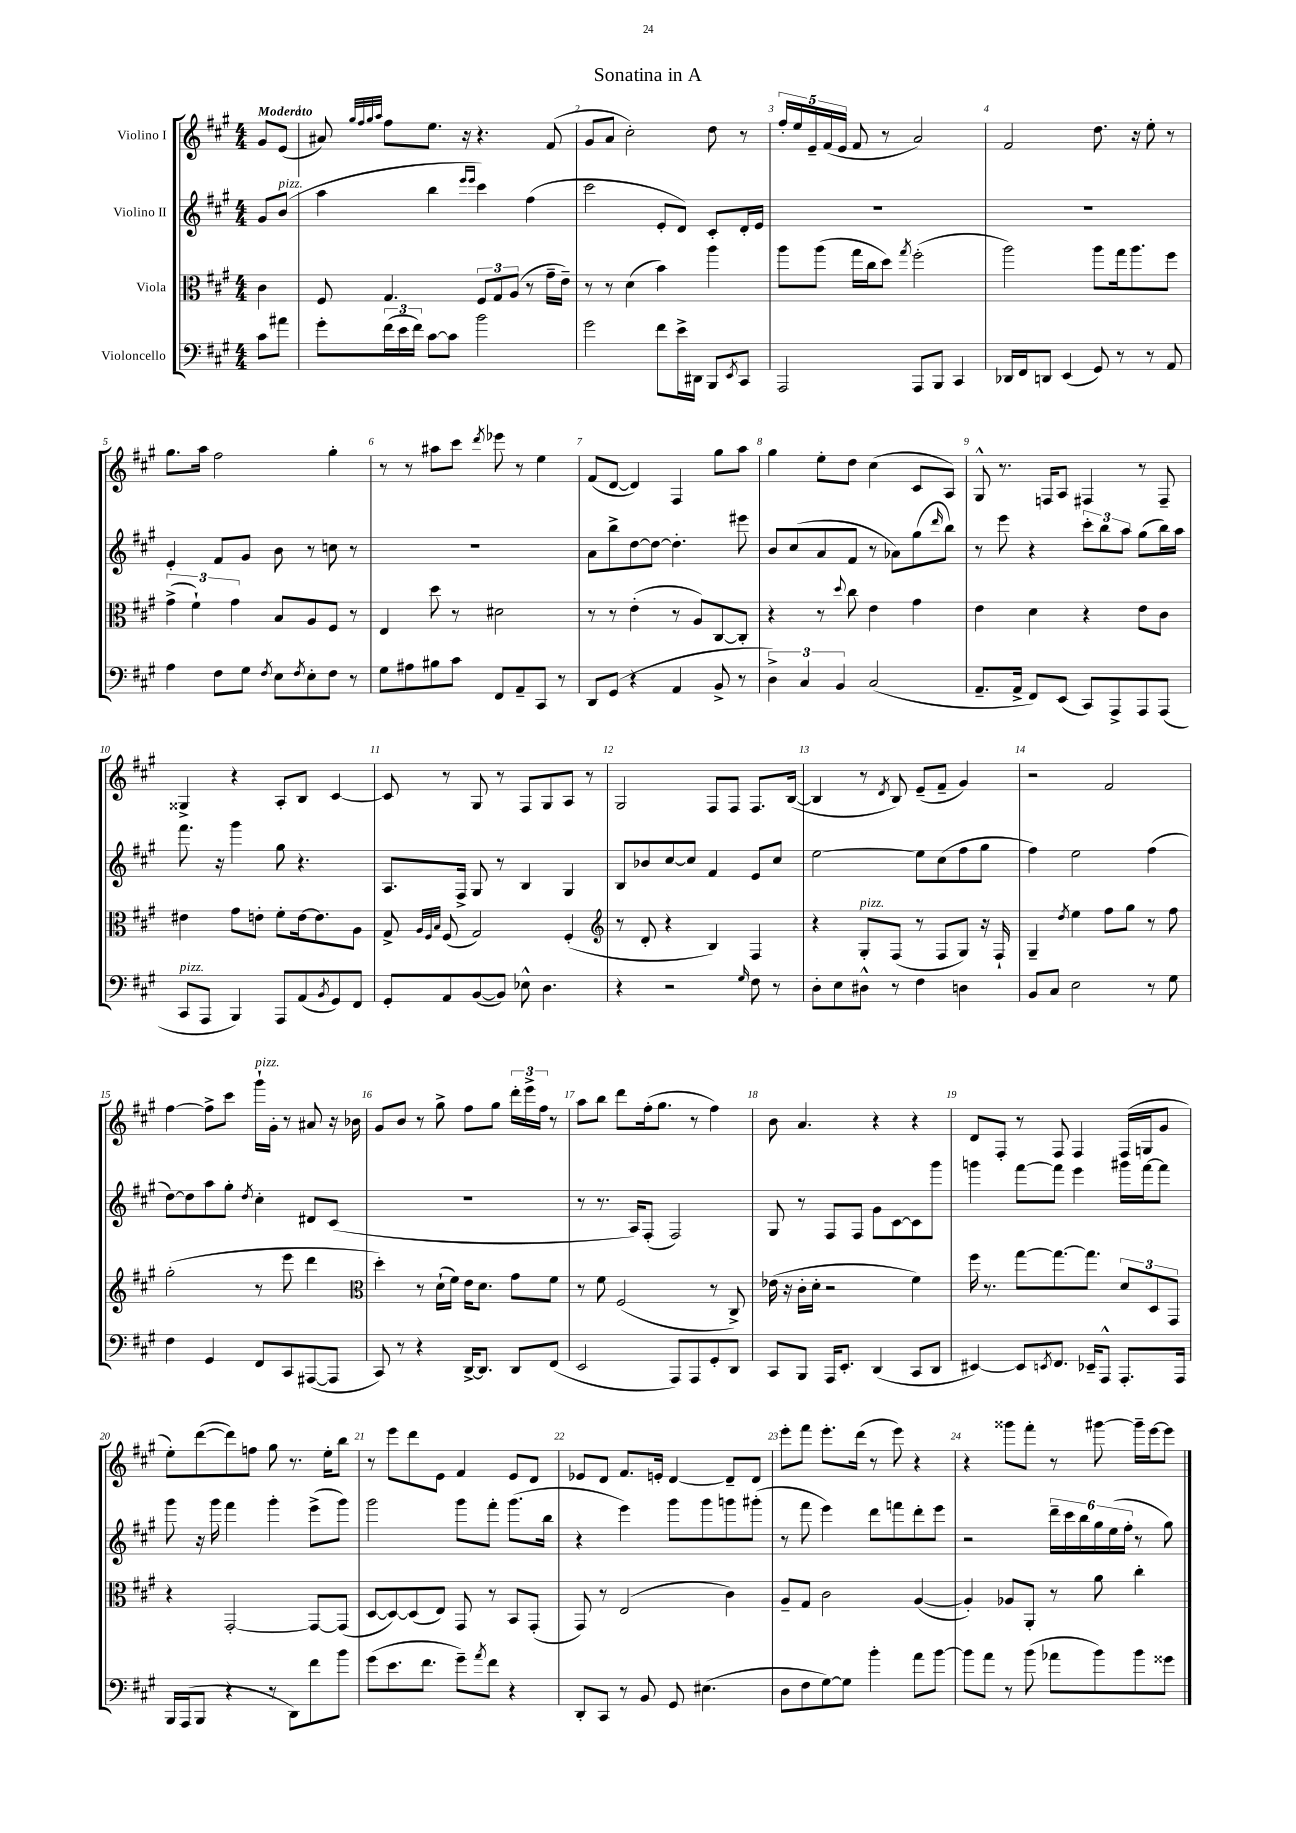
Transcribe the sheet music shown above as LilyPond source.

\header { title = "Sonatina in A" }
<<
\new StaffGroup <<
\new Staff = "s0" \with { instrumentName = "Violino I" } {
    \clef treble \key a \major \numericTimeSignature \time 4/4 \partial 4 \tempo "Moderato"
    gis'8 e'8( |
    ais'8) \grace { gis''32 fis''32 gis''32 a''32 } fis''8 e''8. r16 r4. fis'8( |
    gis'8 a'8 cis''2-.) d''8 r8 |
    \tuplet 5/4 { fis''16-. e''16 e'16-- fis'16( e'16 } fis'8 r8 a'2) |
    fis'2 d''8. r16 e''8-. r8 |
    gis''8. a''16 fis''2 gis''4-. |
    r8 r8 ais''8 cis'''8 \acciaccatura { d'''8 } ees'''8 r8 e''4 |
    fis'8( d'8~ d'4) fis4 gis''8 a''8 |
    gis''4 e''8-. d''8 cis''4( cis'8 a8) |
    gis8-^ r8. f16 a8 fis4 r8 fis8-- |
    gisis4-> r4 a8-. b8 cis'4~ |
    cis'8 r8 gis8 r8 fis8 gis8 a8 r8 |
    gis2 fis8 fis8 fis8. b16~( |
    b4 r8 \acciaccatura { d'8 } b8) e'8--( fis'8-- gis'4) |
    r2 fis'2 |
    fis''4~ fis''8-> cis'''8 gis'''16-!^\markup { \italic "pizz." } gis'16-. r8 ais'8 r16 bes'16 |
    gis'8 b'8 r8 gis''8-> fis''8 gis''8 \tuplet 3/2 { d'''16-. e'''16-> fis''16 } r8 |
    a''8 b''8 d'''8 fis''16-.( gis''8. r8 fis''4) |
    b'8 a'4. r4 r4 |
    d'8 fis8-. r8 fis8 fis4 fis16( g16 gis'8 |
    e''8-.) d'''8~( d'''8) f''8 gis''8 r8. e''16-. b''8 |
    r8 e'''8 d'''8 e'8 fis'4 e'8 d'8 |
    ees'8 d'8 fis'8. e'16-. d'4~ d'8-- d'8 |
    e'''8-. fis'''8 e'''8.-. d'''16( r8 e'''8) r4 |
    r4 gisis'''8 fis'''8-. r8 gis'''8~ gis'''16-- e'''16~ e'''8 \bar "|." |
}
\new Staff = "s1" \with { instrumentName = "Violino II" } {
    \clef treble \key a \major \numericTimeSignature \time 4/4 \partial 4
    gis'8 b'8^\markup { \italic "pizz." }( |
    a''4 b''4 \grace { e'''16 e'''16 } cis'''4) fis''4( |
    cis'''2 e'8-. d'8) cis'8-. d'16-. e'16 |
    R1 |
    R1 |
    e'4-. fis'8 gis'8 b'8 r8 c''8 r8 |
    R1 |
    a'8 b''8-> d''8~ d''8~ d''4.-. eis'''8 |
    b'8 cis''8( a'8 fis'8 r8 aes'8) gis''8( \grace { d'''16 } b''8) |
    r8 e'''8 r4 \tuplet 3/2 { cis'''8-. b''8 a''8 } gis''8( b''16) a''16 |
    fis'''8. r16 gis'''4 gis''8 r4. |
    a8. fis16-> gis8 r8 b4 gis4 |
    b8 bes'8 cis''8~ cis''8 fis'4 e'8 cis''8 |
    e''2~ e''8 cis''8( fis''8 gis''8 |
    fis''4) e''2 fis''4( |
    d''8~) d''8 a''8 gis''8-. \acciaccatura { d''8 } cis''4-. dis'8 cis'8( |
    R1 |
    r8 r8. a16) fis8-.( fis2) |
    gis8 r8 fis8 fis8 gis'8 cis'8~ cis'8 gis'''8 |
    g'''4 fis'''8~ fis'''8 e'''4 gis'''16 fis'''16~ fis'''8 |
    gis'''8 r16 gis'''16 fis'''4 gis'''4-. e'''8->( gis'''8) |
    gis'''2 gis'''8 fis'''8-. gis'''8.( b''16 |
    r4 e'''4) gis'''8 gis'''8 g'''8 gis'''8-.( |
    r8 fis'''8 e'''4) d'''8 f'''8 d'''8-. e'''8 |
    r2 \tuplet 6/4 { d'''16-- cis'''16 b''16 gis''16 e''16( fis''16-. } r8 gis''8) \bar "|." |
}
\new Staff = "s2" \with { instrumentName = "Viola" } {
    \clef alto \key a \major \numericTimeSignature \time 4/4 \partial 4
    cis'4 |
    fis8 gis4. \tuplet 3/2 { fis8 gis8 a8( } r8 gis'16-- e'16--) |
    r8 r8 d'4( b'4) a''4 |
    a''8 a''8( gis''16 cis''16 d''8) \acciaccatura { gis''8 } fis''2-.( |
    a''2) a''8 gis''16 a''8. fis''8 |
    \tuplet 3/2 { gis'4->( fis'4-!) gis'4 } b8 a8 fis8 r8 |
    e4 d''8 r8 dis'2 |
    r8 r8 e'4-.( r8 a8) cis8~ cis8-. |
    r4 r8 \appoggiatura { d''8 } cis''8 e'4 gis'4 |
    e'4 d'4 r4 e'8 cis'8 |
    eis'4 gis'8 e'8-. fis'8-. e'16~ e'8. a8 |
    gis8-> \grace { a32 fis32 b32 } fis8( gis2) fis4-.( |
    \clef treble r8 d'8-. r4 b4) fis4 |
    r4 gis8-.^\markup { \italic "pizz." } fis8( r8 fis8 gis8) r16 fis16-! |
    gis4-- \acciaccatura { d''8 } e''4 fis''8 gis''8 r8 fis''8 |
    gis''2-.( r8 e'''8 d'''4 |
    \clef alto d''4-.) r8 d'16-!( fis'16) e'16 d'8. gis'8 fis'8 |
    r8 fis'8 fis2( r8 cis8->) |
    ees'16( r16 cis'16-. d'16-. r2 fis'4) |
    fis''16 r8. gis''8~ gis''8.~ gis''8. \tuplet 3/2 { d'8 d8 gis,8 } |
    r4 gis,2~-. gis,8~ gis,8( |
    d8~ d8~) d8( e8) gis,8 r8 b,8 gis,8-.( |
    gis,8) r8 e2( cis'4) |
    a8-- gis8 cis'2 a4~( |
    a4-.) aes8 a,8-. r8 a'8 cis''4-. \bar "|." |
}
\new Staff = "s3" \with { instrumentName = "Violoncello" } {
    \clef bass \key a \major \numericTimeSignature \time 4/4 \partial 4
    cis'8 ais'8 |
    gis'8-. \tuplet 3/2 { fis'16( e'16 fis'16) } cis'8~ cis'8 b'2 |
    gis'2 fis'8 e'16-> dis,16 b,,8 \acciaccatura { e,8 } cis,8 |
    a,,2 a,,8 b,,8 cis,4 |
    des,16 fis,16 d,8 e,4( gis,8) r8 r8 a,8 |
    a4 fis8 gis8 \acciaccatura { fis8 } e8 \acciaccatura { fis8 } e8-. fis8 r8 |
    gis8 ais8 bis8 cis'8 fis,8 a,8-- cis,8 r8 |
    d,8 gis,8( r4 a,4 b,8-> r8 |
    \tuplet 3/2 { d4->) cis4 b,4 } cis2( |
    a,8.-- a,16-> fis,8) e,8( cis,8) a,,8-> a,,8 a,,8( |
    cis,8^\markup { \italic "pizz." } a,,8 b,,4) a,,8 a,8( \acciaccatura { b,8 } gis,8) fis,8 |
    gis,8-. a,8 b,8~( b,8) ees8-^ d4. |
    r4 r2 \grace { gis16 } fis8 r8 |
    d8-. e8 dis8-^ r8 fis4 d4 |
    b,8 cis8 e2 r8 gis8 |
    fis4 gis,4 fis,8 cis,8 ais,,8~( ais,,8 |
    cis,8) r8 r4 d,16~-> d,8. d,8 fis,8( |
    e,2 a,,8) a,,8 gis,8-. d,8 |
    cis,8 b,,8 a,,16 e,8.-. d,4( cis,8 d,8 |
    eis,4~) eis,8 \acciaccatura { e,8 } fis,8. ees,16-- a,,8-^ a,,8.-. a,,16 |
    b,,16 a,,16( b,,8 r4 r8 d,8) fis'8 b'8 |
    gis'8( e'8. fis'8. gis'8--) \acciaccatura { a'8 } fis'8 r4 |
    d,8-. cis,8 r8 b,8 gis,8 eis4.( |
    d8 fis8 gis8~) gis8 b'4-. a'8 b'8~ |
    b'8 a'8 r8 b'8( aes'8 b'8) b'8 gisis'8 \bar "|." |
}
>>
>>
\layout { \context { \Score \override BarNumber.break-visibility = ##(#f #t #t) barNumberVisibility = #all-bar-numbers-visible } }
